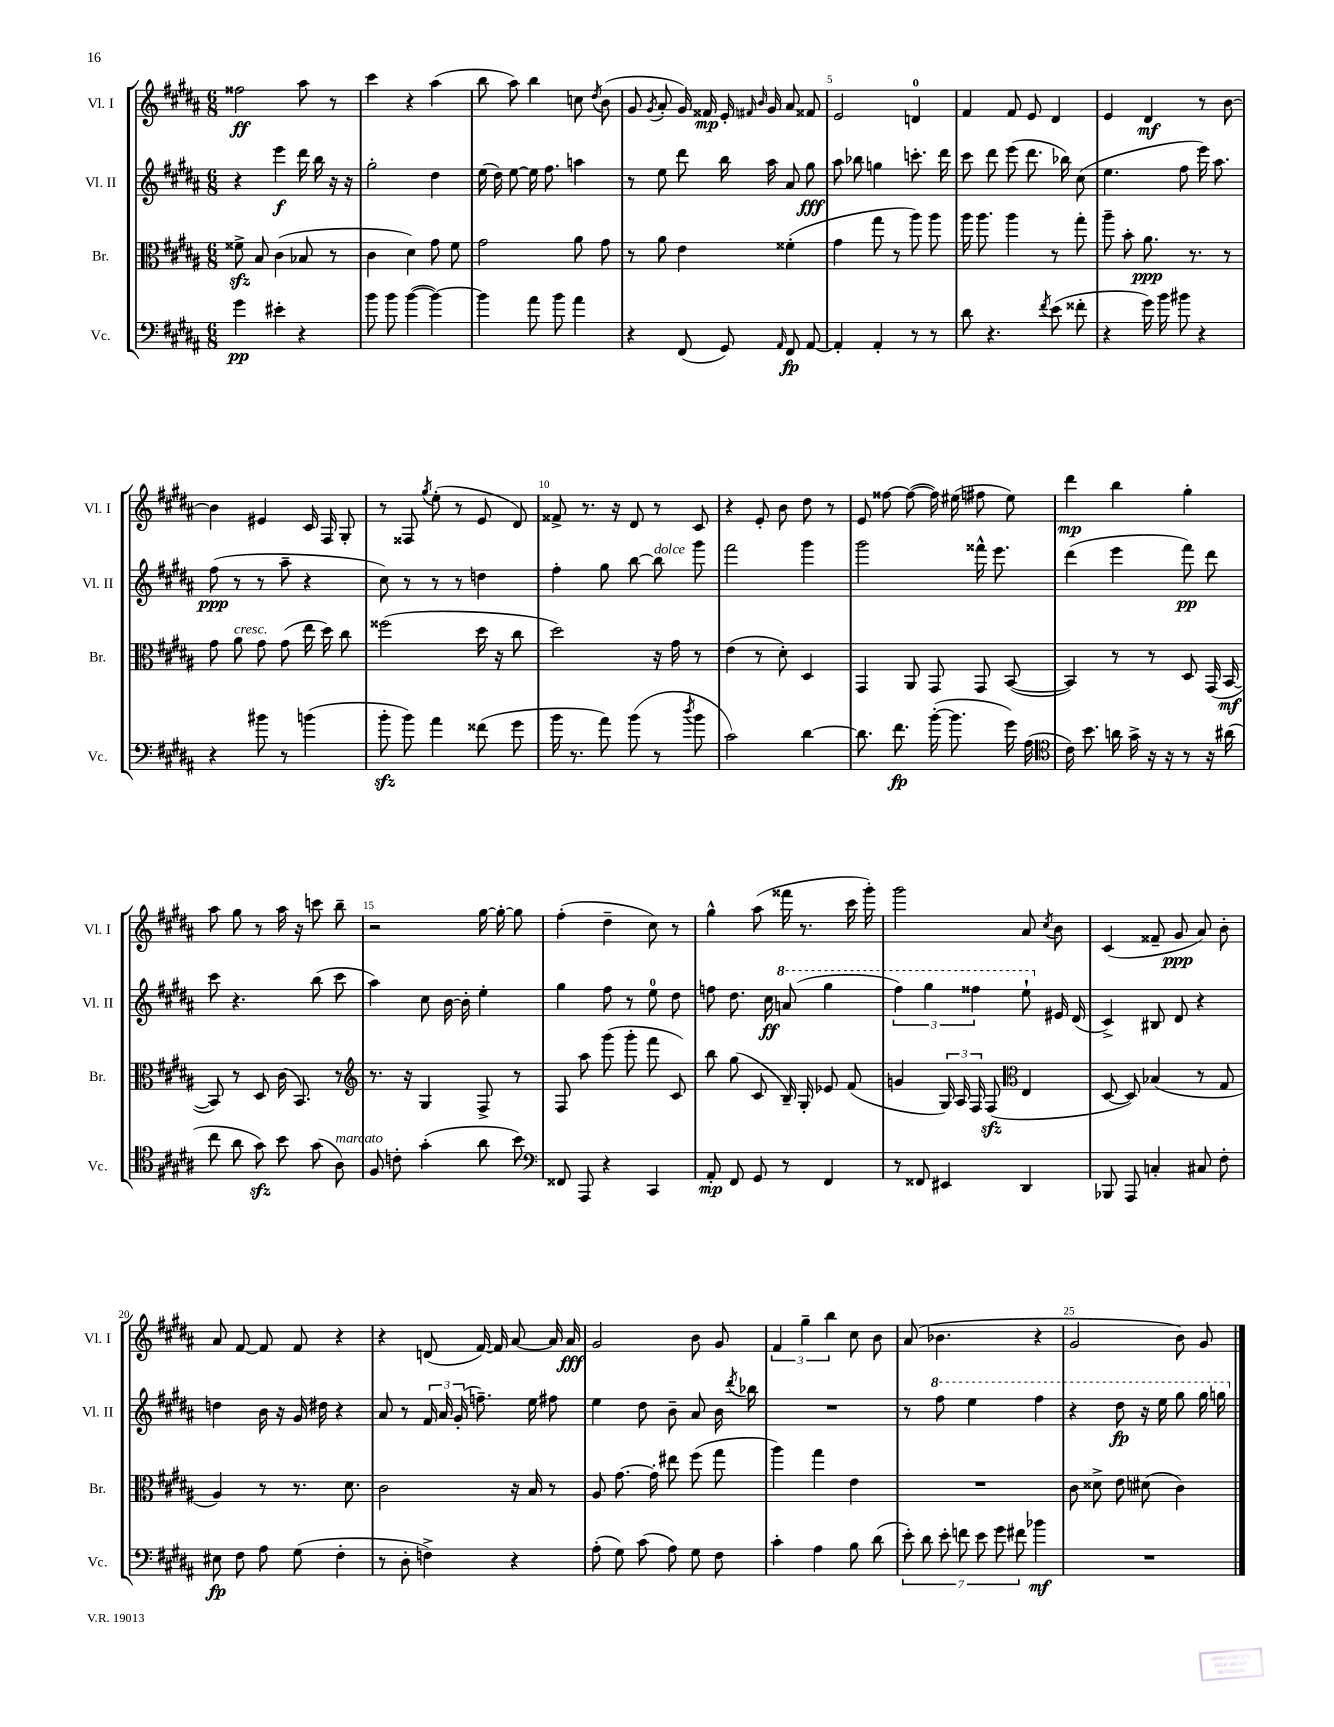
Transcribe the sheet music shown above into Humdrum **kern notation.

**kern	**kern	**kern	**kern
*staff4	*staff3	*staff2	*staff1
*clefF4	*clefC3	*clefG2	*clefG2
*k[f#c#g#d#a#]	*k[f#c#g#d#a#]	*k[f#c#g#d#a#]	*k[f#c#g#d#a#]
*M6/8	*M6/8	*M6/8	*M6/8
4g#\	8f##^\	4r	2ff##\
.	8B/	.	.
4e#'\	(4c#\	4eee\	.
4r	8B-/	16ddd#\	8aa#\
.	.	16bb\	.
.	8r	16r	8r
.	.	16r	.
=	=	=	=
8b\	4c#\	2gg#'\	4ccc#\
8b\	.	.	.
([4b\	4d#\)	.	4r
4b\_)	8g#\	4dd#\	(4aa#\
.	8f#\	.	.
=	=	=	=
4b\]	2g#\	(16ee\	8bb\
.	.	16dd#\)	.
.	.	[8ee\	8aa#\)
8a#\	.	16ee\]	4bb\
.	.	8.ff#\	.
8b\	.	.	.
4a#\	8a#\	4aa\	8cc\
.	.	.	8qdd#/
.	8g#\	.	(8b\
=	=	=	=
4r	8r	8r	8g#/
.	.	.	8qg#/
.	8a#\	8ee\	8a#'/
(8FF#/	4e\	8ddd#\	16g#/)
.	.	.	16f##/
8GG#/)	.	16bb\	16e'/
.	.	.	16qqf#/
.	.	.	16qqb/
.	.	16aa#\	16g#/
16qqAA#/	.	.	.
8FF#/	(4f##'\	8a#/	8a#/
[8AA#/	.	8gg#\	8f##/
=	=	=	=
4AA#'/]	4g#\	8aa#\	2e/
.	.	8bb-\	.
4AA#'/	8gg#\	4gg\	.
.	8r	.	.
8r	8aa#\)	8.ccc'\	4d/
8r	8aa#\	.	.
.	.	16ddd#\	.
=	=	=	=
8d#\	16aa#\	8ccc#\	4f#/
.	8.aa#\	.	.
4.r	.	8ddd#\	.
.	4aa#\	(8eee\	8f#/
.	.	8.ddd#\	8e/
8qf#/	.	.	.
(8e\	8r	.	4d#/
.	.	16bb-\)	.
8f##'\	8gg#'\	(8cc#\	.
=	=	=	=
4r	8aa#~\	4.ee\	4e/
.	8b'\	.	.
16g#\)	8.a#\	.	4d#/
16b\	.	.	.
8b#\	.	8ff#\	.
.	8.r	.	.
4r	.	16eee\)	8r
.	.	8.aa#\	.
.	8r	.	[8b\
=	=	=	=
4r	8g#\	(8ff#\	4b\]
.	8a#\	8r	.
8b#\	8g#\	8r	4e#/
8r	(8g#\	8aa#~\	.
(4b\	16ee\	4r	16c#/
.	16dd#\)	.	16F#/
.	8cc#\	.	8G#'/
=	=	=	=
8b'\	(2ff##\	8cc#\)	8r
8b\)	.	8r	8F##/
.	.	.	8qgg#/
4a#\	.	8r	(8ee'\
.	.	8r	8r
(8f##\	16dd#\	4dd\	8e/
.	16r	.	.
8g#\	8cc#\	.	8d#/)
=	=	=	=
16b\	2dd#\)	4ff#'\	8f##^/
8.r	.	.	.
.	.	.	8.r
8a#\)	.	8gg#\	.
.	.	.	16r
(8b\	.	[8bb\	8d#/
8r	16r	8bb\]	8r
.	16g#\	.	.
8qdd#/	.	.	.
8b\	8r	8ggg#\	8c#/
=	=	=	=
2c#\)	(4e\	2fff#\	4r
.	8r	.	8e'/
.	8d#'\)	.	8b\
[4d#\	4D#/	4ggg#\	8dd#\
.	.	.	8r
=	=	=	=
8.d#\]	4GG#/	2ggg#\	8e/
.	.	.	[8ff##\
8.f#\	.	.	.
.	8AA#/	.	(8ff##\_
([16b'\	8GG#/	.	16ff##\])
8.b\]	.	.	(16ee#\
.	8GG#/	16fff##^^\	8ff#\
.	.	8.eee\	.
16g#\)	([8BB/	.	8ee#\)
(16A#\	.	.	.
=	=	=	=
*clefC4	*	*	*
16c#\)	4BB/])	(4ddd#\	4ddd#\
8.b\	.	.	.
16a\	8r	4eee\	4bb\
16g#^\	.	.	.
16r	8r	.	.
16r	.	.	.
8r	8D#/	8fff#\)	4gg#'\
16r	(16GG#/	8ddd#\	.
(16a#\	[16BB/	.	.
=	=	=	=
8cc#\	8BB/])	8ccc#\	8aa#\
8a#\	8r	4.r	8gg#\
8g#\)	8D#/	.	8r
8b\	(16c#\	.	16aa#\
.	8.BB/)	.	16r
(8g#\	.	(8bb\	8ccc\
8A#\)	8r	8ccc#\	8bb~\
=	=	=	=
*	*clefG2	*	*
8F#/	8.r	4aa#\)	2r
8c'\	.	.	.
.	16r	.	.
(4g#'\	4G#/	8cc#\	.
.	.	[16b\	.
.	.	16b'\]	.
8a#\	8F#^/	4ee'\	[16gg#\
.	.	.	16gg#'\_
8b\)	8r	.	8gg#\]
=	=	=	=
*clefF4	*	*	*
8FF##/	8F#/	4gg#\	(4ff#'\
8AAA#/	8aa#\	.	.
4r	(8ggg#\	8ff#\	4dd#~\
.	8ggg#'\	8r	.
4CC#/	8fff#\	8ee\	8cc#\)
.	8c#/)	8dd#\	8r
=	=	=	=
8AA#'/	8bb\	8ff\	4gg#^^\
8FF#/	(8gg#\	8.dd#\	.
8GG#/	8c#/	.	(8aa#\
.	.	16cc#\	.
8r	16B~/)	(8aa/	16fff##\
.	16G#'/	.	8.r
4FF#/	8e-/	4ggg#\	.
.	(8f#/	.	16ccc#\
.	.	.	16ggg#'\)
=	=	=	=
8r	4g/	6fff#\)	2ggg#\
8FF##/	.	.	.
.	.	6ggg#\	.
4EE#/	24G#/)	.	.
.	24A#/	.	.
.	24F#/	6fff##\	.
.	(8F#/	.	.
*	*clefC3	*	*
4DD#/	4E/	8eee`\	8a#/
.	.	.	8qcc#/
.	.	16e#/	8b\
.	.	(16d#/	.
=	=	=	=
8BBB-/	[8D#/	4c#^/)	(4c#/
8AAA#/	8D#/])	.	.
4C'/	(4B-/	8B#/	8f##~/
.	.	8d#/	8g#/
8C#/	8r	4r	8a#/)
8F#'\	8G#/	.	8b'\
=	=	=	=
8E#\	4A#/)	4dd\	8a#/
8F#\	.	.	[8f#/
8A#\	8r	16b\	8f#/]
.	.	16r	.
(8G#\	8.r	16g#/	8f#/
.	.	16dd#\	.
4F#'\	.	4r	4r
.	8.d#\	.	.
=	=	=	=
8r	2c#\	8a#/	4r
8D#'\	.	8r	.
4F^\)	.	24f#/	(8d/
.	.	24a#/	.
.	.	(24g#'/	.
.	.	8.ff~\)	[16f#/)
.	.	.	16f#/]
4r	16r	.	[8a#/
.	16B/	16ee\	.
.	8r	8ff#\	16a#/]
.	.	.	16a#/
=	=	=	=
(8A#'\	8A#/	4ee\	2g#/
8G#\)	[8.g#\	.	.
(8c#\	.	8dd#\	.
.	16g#'\]	.	.
8A#\)	8ee#\	8b~\	.
8G#\	(8ff#\	8a#/	8b\
8F#\	8gg#\	16b\	8g#/
.	.	8qddd#/	.
.	.	16bb-\	.
=	=	=	=
4c#'\	4aa#\)	2.r	6f#/
.	.	.	6gg#~\
4A#\	4gg#\	.	.
.	.	.	6bb\
8B\	4e\	.	8cc#\
(8d#\	.	.	8b\
=	=	=	=
14e'\)	2.r	8r	(8a#/
14d#\	.	.	.
.	.	8fff#\	4.b-\
14e'\	.	.	.
14f\	.	.	.
.	.	4eee\	.
14e\	.	.	.
14g#\	.	.	.
14f#\	.	.	.
4b-\	.	4fff#\	4r
=	=	=	=
2.r	8c#\	4r	2g#/
.	8d##^\	.	.
.	8e\	8ddd#\	.
.	(8d#\	16r	.
.	.	16eee\	.
.	4c#\)	8ggg#\	8b\)
.	.	16ggg#\	8g#/
.	.	16ggg\	.
==	==	==	==
*-	*-	*-	*-
